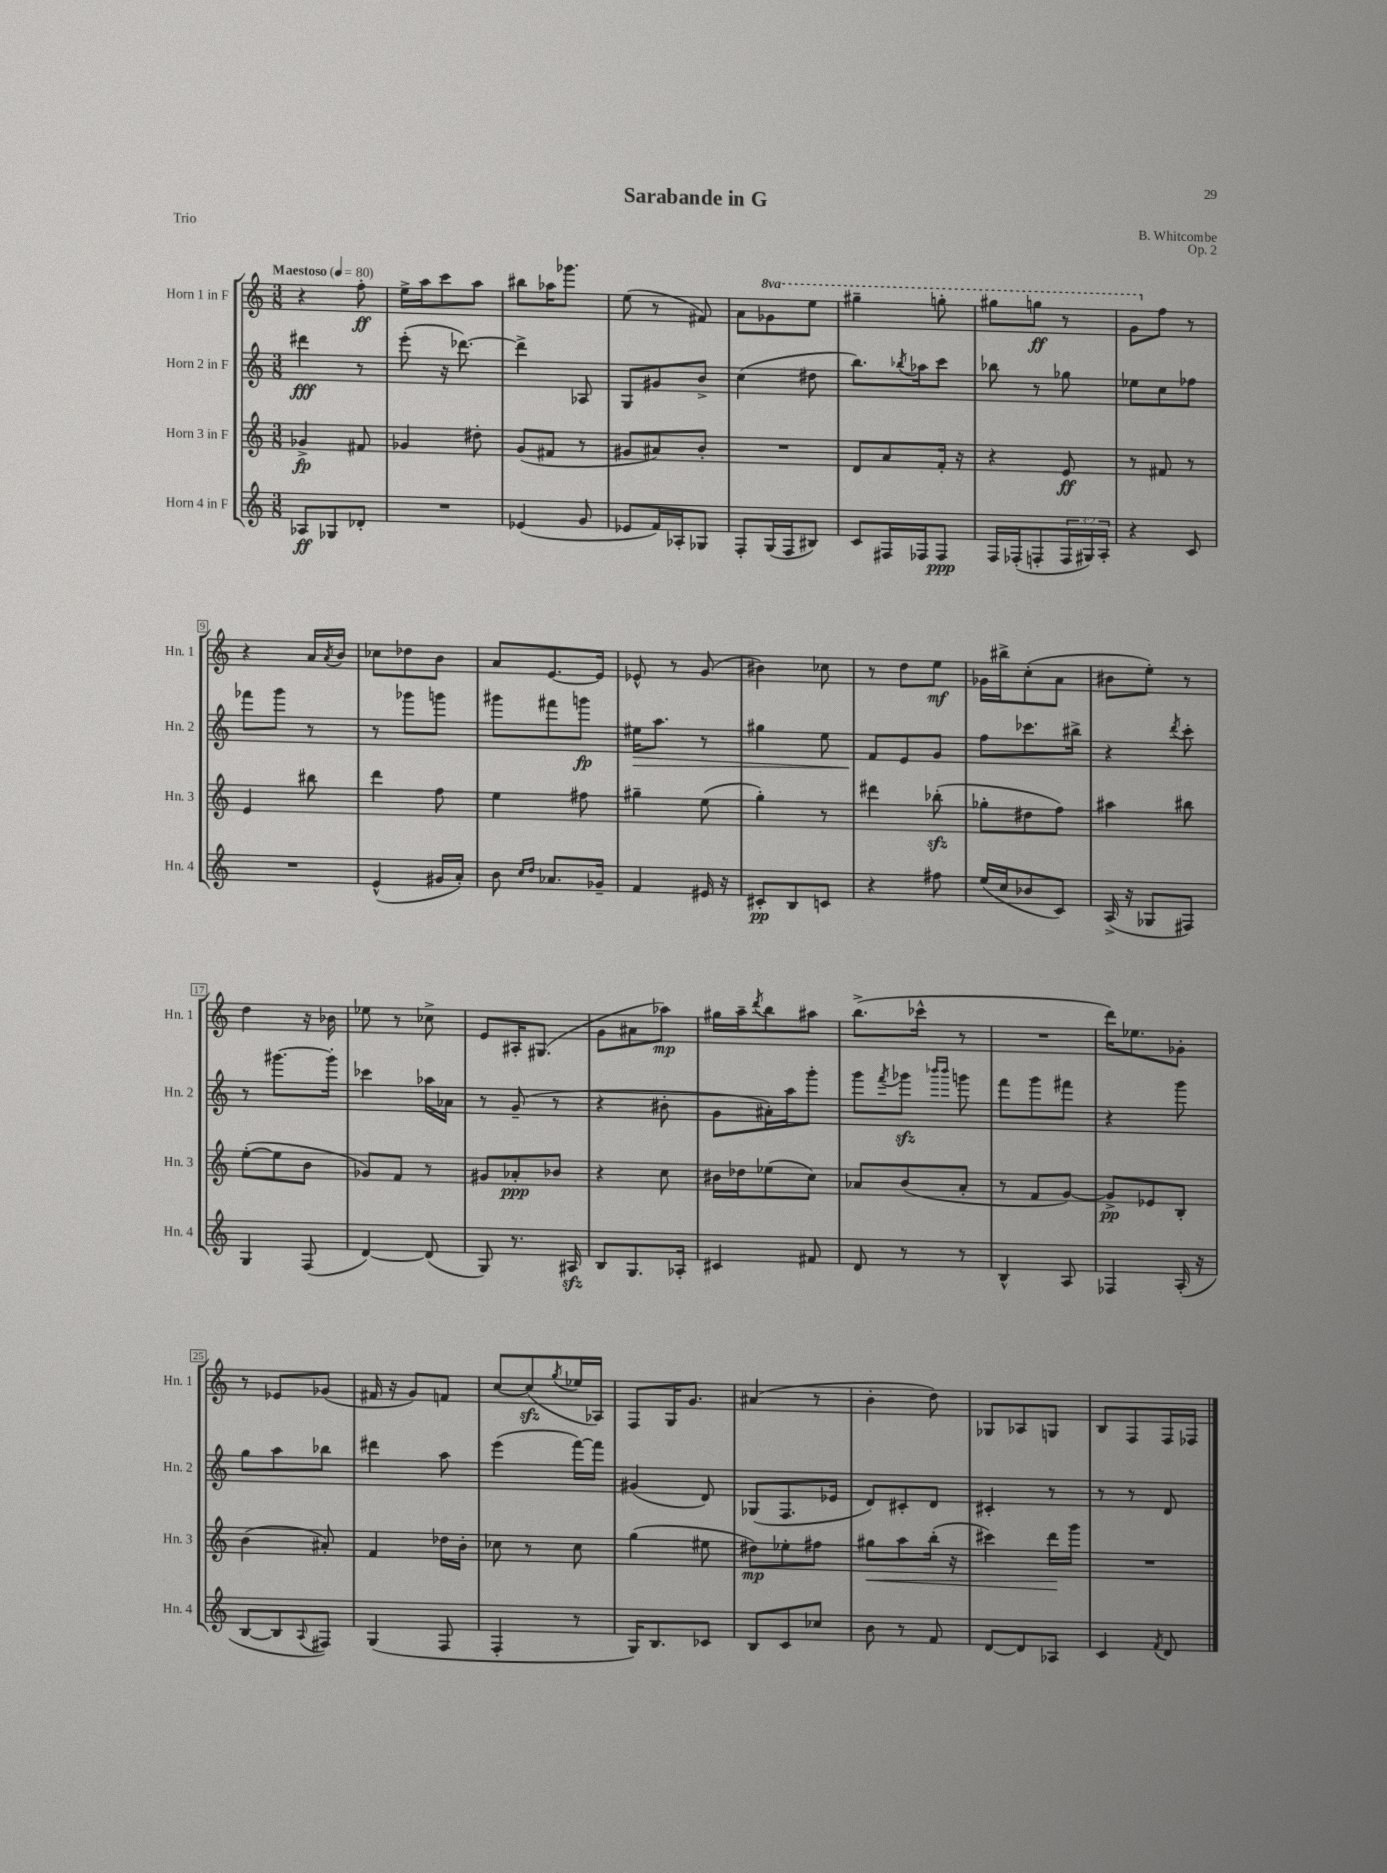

**kern	**dynam	**kern	**dynam	**kern	**dynam	**kern	**dynam
*part4	*part4	*part3	*part3	*part2	*part2	*part1	*part1
*staff4	*staff4	*staff3	*staff3	*staff2	*staff2	*staff1	*staff1
*I"Horn 4 in F	*	*I"Horn 3 in F	*	*I"Horn 2 in F	*	*I"Horn 1 in F	*
*I'Hn. 4	*	*I'Hn. 3	*	*I'Hn. 2	*	*I'Hn. 1	*
*clefG2	*	*clefG2	*	*clefG2	*	*clefG2	*
*k[]	*	*k[]	*	*k[]	*	*k[]	*
*M3/8	*	*M3/8	*	*M3/8	*	*M3/8	*
*MM80	*	*MM80	*	*MM80	*	*MM80	*
=1	=1	=1	=1	=1	=1	=1	=1
!	!	!	!	!	!	!LO:TX:a:B:t=Maestoso	!
8A-X/L	ff	4g-X^/	fp	4ddd#X\	fff	4r	.
8G-X/	.	.	.	.	.	.	.
8d-X'/J	.	8f#X/	.	8r	.	8ff'\	ff
=2	=2	=2	=2	=2	=2	=2	=2
4.r	.	4g-X/	.	(8eee'\	.	16ee^\LL	.
.	.	.	.	.	.	16aa\J	.
.	.	.	.	16r	.	8ccc\	.
.	.	.	.	[8.ddd-X\)	.	.	.
.	.	8dd#X'\	.	.	.	8aa\J	.
=3	=3	=3	=3	=3	=3	=3	=3
(4e-X/	.	(8g/L	.	4ddd-^\]	.	8bb#X\L	.
.	.	8f#X/J	.	.	.	16aa-X\K	.
.	.	.	.	.	.	8.ggg-X\J	.
8g/	.	8r	.	8A-X/	.	.	.
=4	=4	=4	=4	=4	=4	=4	=4
8e-X/L	.	8g#X/L	.	8G/L	.	(8ee\	.
16f/L)	.	8a#X/)	.	8g#X/	.	8r	.
16A-X'/J	.	.	.	.	.	.	.
8G-X/J	.	8b'/J	.	8b^/J	.	8f#X/)	.
=5	=5	=5	=5	=5	=5	=5	=5
8F'/L	.	4.r	.	(4cc\	.	8a\L	.
*	*	*	*	*	*	*8va	*
(16G/L	.	.	.	.	.	8gg-X\	.
16F/J	.	.	.	.	.	.	.
8B#X/J)	.	.	.	8dd#X\	.	8eee\J	.
=6	=6	=6	=6	=6	=6	=6	=6
8c/L	.	8d/L	.	8.bb\L)	.	4ggg#X~\	.
16F#X/L	.	8a/	.	.	.	.	.
.	.	.	.	8qbb-X/	.	.	.
16F-X/J	.	.	.	16aa-X\k	.	.	.
8F-/J	ppp	16f'/Jk	.	8ccc\J	.	8gggn'\	.
.	.	16r	.	.	.	.	.
=7	=7	=7	=7	=7	=7	=7	=7
16F/LL	.	4r	.	8bb-X\	.	8ggg#X\L	.
(16F-X'/J	.	.	.	.	.	.	.
8Fn'/	.	.	.	8r	.	8gggn\J	ff
24F/L	.	8e/	ff	8gg-X\	.	8r	.
24G#X/)	.	.	.	.	.	.	.
24A'/JJ	.	.	.	.	.	.	.
=8	=8	=8	=8	=8	=8	=8	=8
4r	.	8r	.	8ee-X\L	.	8gg\L	.
*	*	*	*	*	*	*X8va	*
.	.	8f#X/	.	8cc\	.	8ff\J	.
8c/	.	8r	.	8ff-X\J	.	8r	.
!!LO:LB:g=z
=9	=9	=9	=9	=9	=9	=9	=9
4.r	.	4e/	.	8fff-X\L	.	4r	.
.	.	.	.	8ggg\J	.	.	.
.	.	8bb#X\	.	8r	.	16a/LL	.
.	.	.	.	.	.	8qa/	.
.	.	.	.	.	.	16b/JJ	.
=10	=10	=10	=10	=10	=10	=10	=10
(4e^^/	.	4ddd\	.	8r	.	8cc-X\L	.
.	.	.	.	8ggg-X\L	.	8dd-X\	.
16g#X/LL	.	8ff\	.	8gggn\J	.	8b\J	.
16a'/JJ)	.	.	.	.	.	.	.
=11	=11	=11	=11	=11	=11	=11	=11
8b\	.	4ee\	.	8ggg#X\L	.	8a/L	.
16qqcc/LL	.	.	.	.	.	.	.
16qqdd/JJ	.	.	.	.	.	.	.
8.a-X/L	.	.	.	8fff#X\	.	[8.e/	.
.	.	8ff#X\	.	8gggn\J	fp	.	.
16g-X~/Jk	.	.	.	.	.	16e/Jk]	.
=12	=12	=12	=12	=12	=12	=12	=12
!	!	!	!	!	!LO:HP:b	!	!
4f/	.	4gg#X~\	.	16ee#X\KL	>	8e-X^^/	.
.	.	.	.	8.aa\J	.	.	.
.	.	.	.	.	.	8r	.
16e#X/	.	(8ee\	.	8r	.	(8g/	.
16r	.	.	.	.	.	.	.
=13	=13	=13	=13	=13	=13	=13	=13
8c#X'/L	pp	4gg'\)	.	4gg#X\	.	4b#X\)	.
8B/	.	.	.	.	.	.	.
8cn/J	.	8r	.	8ee\	.	8cc-X\	.
=14	=14	=14	=14	=14	=14	=14	=14
4r	.	4ddd#X\	.	8f/L	.	8r	.
.	.	.	.	8e/	]	8dd\L	.
8ff#X\	.	(8bb-Xzz'\	.	8g/J	.	8ee\J	mf
=15	=15	=15	=15	=15	=15	=15	=15
(16ee/LL	.	8gg-X'\L	.	8ff\L	.	16g-X\LL	.
16cc/J	.	.	.	.	.	16bb#X^\J	.
8b-X/	.	8dd#X\	.	8.ccc-X\	.	(8cc'\	.
8c/J)	.	8ff\J)	.	.	.	8a\J	.
.	.	.	.	16bb#X^\Jk	.	.	.
=16	=16	=16	=16	=16	=16	=16	=16
(16A^/	.	4aa#X\	.	4r	.	8b#X\L	.
16r	.	.	.	.	.	.	.
8G-X/L	.	.	.	.	.	8ee'\J)	.
.	.	.	.	8qddd/	.	.	.
8F#X/J)	.	8bb#X\	.	8ccc'\	.	8r	.
!!LO:LB:g=z
=17	=17	=17	=17	=17	=17	=17	=17
4G/	.	([8ee'\L	.	8r	.	4dd\	.
.	.	8ee\]	.	[8.ggg#X\L	.	.	.
(8F/	.	8b\J	.	.	.	16r	.
.	.	.	.	16ggg#'\Jk]	.	16b-X\	.
=18	=18	=18	=18	=18	=18	=18	=18
[4d/)	.	8g-X/L)	.	4ccc-X\	.	8ee-X\	.
.	.	8f/J	.	.	.	8r	.
(8d/]	.	8r	.	16aa-X\LL	.	8cc-X^\	.
.	.	.	.	16a-X\JJ	.	.	.
=19	=19	=19	=19	=19	=19	=19	=19
8G/)	.	8g#X/L	.	8r	.	8e/L	.
8.r	.	8a-X'/	ppp	(8g~/	.	16A#X'/K	.
.	.	.	.	.	.	(8.G#X/J	.
.	.	8b-X/J	.	8r	.	.	.
16A#Xzz/	.	.	.	.	.	.	.
=20	=20	=20	=20	=20	=20	=20	=20
8B/L	.	4r	.	4r	.	8g\L	.
8.G/	.	.	.	.	.	8a#X\	.
.	.	8cc\	.	8b#X'\	.	8aa-X\J)	mp
16A-X'/Jk	.	.	.	.	.	.	.
=21	=21	=21	=21	=21	=21	=21	=21
4c#X/	.	16b#X\LL	.	8g\L	.	16gg#X\LL	.
.	.	16dd-X\J	.	.	.	16aa~\J	.
.	.	.	.	.	.	8qddd/	.
.	.	(8ee-X\	.	16a#X'\L)	.	8bb\	.
.	.	.	.	16aa\J	.	.	.
8f#X/	.	8cc\J)	.	8ggg'\J	.	8aa#X\J	.
=22	=22	=22	=22	=22	=22	=22	=22
8d/	.	8a-X/L	.	8ggg\L	.	(8.bb^\L	.
.	.	.	.	8qfff/	.	.	.
8r	.	(8b/	.	8ggg-Xzz\J	.	.	.
.	.	.	.	.	.	16ccc-X^^\Jk	.
.	.	.	.	16qqbbb-X/LL	.	.	.
.	.	.	.	16qqbbb-/JJ	.	.	.
8r	.	8a-'/J	.	8gggn\	.	8r	.
=23	=23	=23	=23	=23	=23	=23	=23
4B^^/	.	8r	.	8fff\L	.	4.r	.
.	.	8f/L	.	8ggg\	.	.	.
8A/	.	[8g/J)	.	8fff#X\J	.	.	.
=24	=24	=24	=24	=24	=24	=24	=24
4F-X/	.	8g^/L]	pp	4r	.	16ddd\KL)	.
.	.	.	.	.	.	8.ee-X\	.
.	.	8e-X/	.	.	.	.	.
(16A'/	.	8B'/J	.	8ggg\	.	8g-X'\J	.
16r	.	.	.	.	.	.	.
!!LO:LB:g=z
=25	=25	=25	=25	=25	=25	=25	=25
[8B/L	.	(4b\	.	8gg\L	.	8r	.
8B/]	.	.	.	8aa\	.	8e-X/L	.
8qqA/	.	.	.	.	.	.	.
8F#X/J)	.	8a#X'/)	.	8bb-X\J	.	(8g-X/J	.
=26	=26	=26	=26	=26	=26	=26	=26
(4G/	.	4f/	.	4ddd#X\	.	16f#X/	.
.	.	.	.	.	.	16r	.
.	.	.	.	.	.	8g/L)	.
8F/	.	16dd-X\LL	.	8aa\	.	8fn/J	.
.	.	16b'\JJ	.	.	.	.	.
=27	=27	=27	=27	=27	=27	=27	=27
4F'/	.	8cc-X\	.	(4eee\	.	[8cc/L	.
.	.	8r	.	.	.	(8cczz/]	.
.	.	.	.	.	.	8qgg/	.
8r	.	8cc-\	.	[16fff\LL)	.	16ee-X/L	.
.	.	.	.	16fff\JJ]	.	16A-X/JJ)	.
=28	=28	=28	=28	=28	=28	=28	=28
16G/KL)	.	(4gg\	.	(4g#X/	.	8F/L	.
8.B/	.	.	.	.	.	.	.
.	.	.	.	.	.	16G/K	.
.	.	.	.	.	.	8.g/J	.
8c-X/J	.	8ee#X\	.	8d/)	.	.	.
=29	=29	=29	=29	=29	=29	=29	=29
8B/L	.	8dd#X\L)	mp	(8G-X/L	.	(4a#X/	.
8c/	.	8ee-X'\	.	8.F/	.	.	.
8cc-X/J	.	8ff#X\J	.	.	.	8r	.
.	.	.	.	16e-X/Jk	.	.	.
=30	=30	=30	=30	=30	=30	=30	=30
!	!	!	!LO:HP:b	!	!	!	!
8b\	.	8gg#X\L	<	8d/L)	.	4b'\	.
8r	.	8aa\	.	8c#X'/	.	.	.
8f/	.	(16bb'\Jk	.	8d/J	.	8dd\)	.
.	.	16r	.	.	.	.	.
=31	=31	=31	=31	=31	=31	=31	=31
[8d/L	.	4ccc#X\)	.	4c#X'/	.	8G-X/L	.
8d/]	.	.	.	.	.	8A-X/	.
8A-X/J	.	16ddd\LL	.	8r	.	8Gn/J	.
.	.	16ggg\JJ	[	.	.	.	.
=32	=32	=32	=32	=32	=32	=32	=32
4c/	.	4.r	.	8r	.	8B/L	.
.	.	.	.	8r	.	8F/	.
8qf/	.	.	.	.	.	.	.
8d/	.	.	.	8d/	.	16F/L	.
.	.	.	.	.	.	16F-X/JJ	.
==	==	==	==	==	==	==	==
*-	*-	*-	*-	*-	*-	*-	*-
